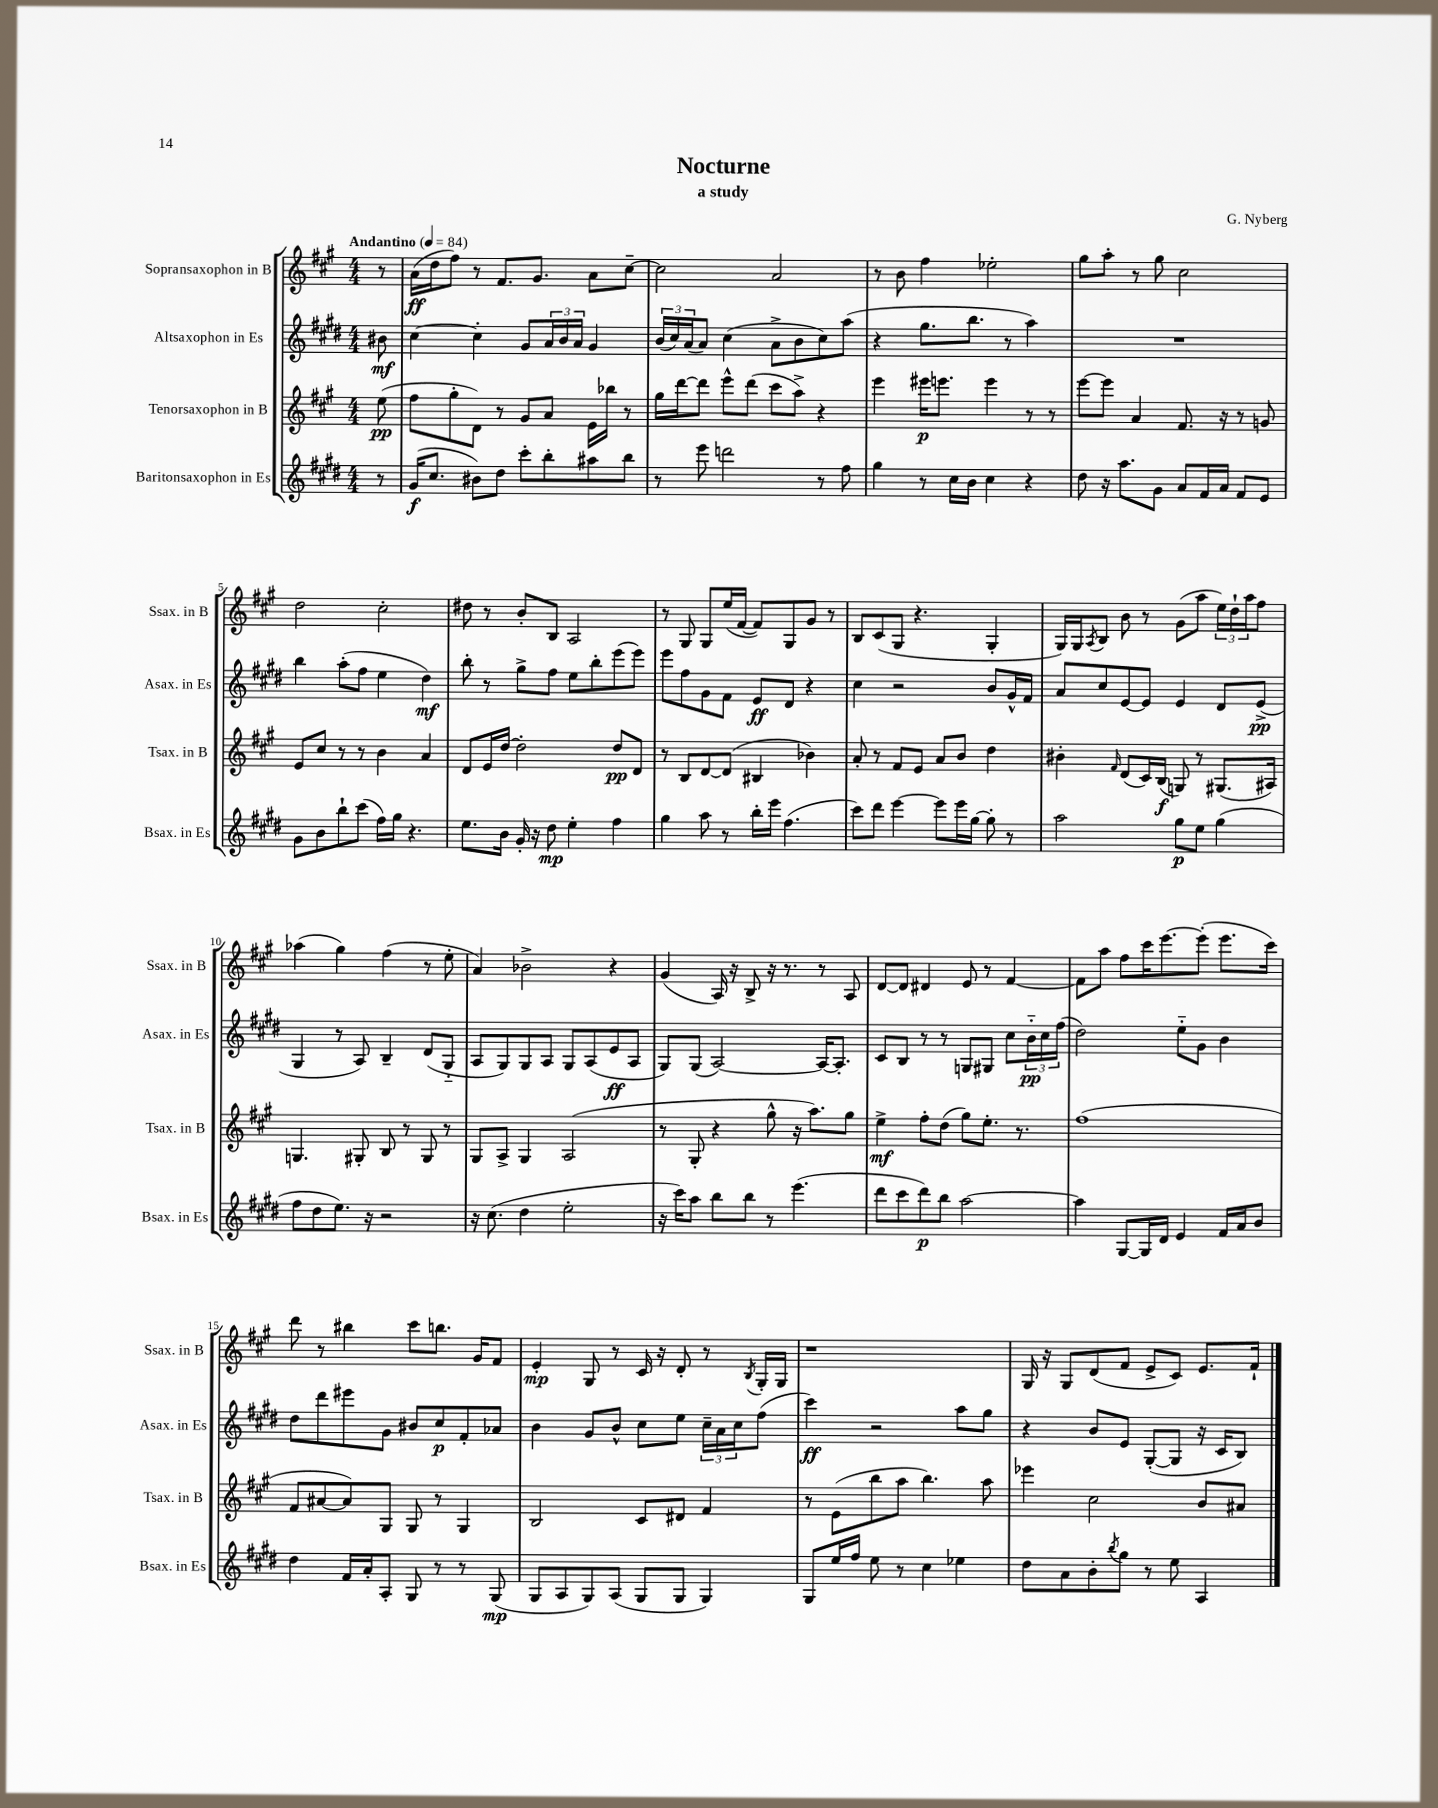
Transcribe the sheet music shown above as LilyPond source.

\header { title = "Nocturne" composer = "G. Nyberg" subtitle = "a study" }
<<
\new StaffGroup <<
\new Staff = "s0" \with { instrumentName = "Sopransaxophon in B" shortInstrumentName = "Ssax. in B" } {
    \clef treble \key a \major \numericTimeSignature \time 4/4 \partial 8 \tempo "Andantino" 4 = 84
    r8 |
    a'16\ff( d''16 fis''8) r8 fis'8. gis'8. a'8 cis''8~-- |
    cis''2 a'2 |
    r8 b'8 fis''4 ees''2-. |
    gis''8 a''8-. r8 gis''8 cis''2 |
    d''2 cis''2-. |
    dis''8 r8 b'8-. b8 a2 |
    r8 gis8 gis8 e''16( fis'16~ fis'8) gis8 gis'8 r8 |
    b8 cis'8( gis8 r4. gis4-. |
    gis16) gis16 \acciaccatura { a8 } b8 b'8 r8 gis'8( a''8 \tuplet 3/2 { e''16) d''16-! a''16 } fis''8 |
    aes''4( gis''4) fis''4( r8 e''8-. |
    a'4) bes'2-> r4 |
    gis'4( a16) r16 b8-> r16 r8. r8 a8 |
    d'8~ d'8 dis'4 e'8 r8 fis'4~ |
    fis'8 a''8 fis''8 cis'''16 e'''8.~ e'''8-.( e'''8. cis'''16) |
    d'''8 r8 bis''4 cis'''8 b''8. gis'16 fis'8 |
    e'4-.\mp gis8 r8 cis'16 r16 d'8-. r8 \acciaccatura { b8 } gis16-. gis16 |
    r1 |
    gis16 r16 gis8 d'8( fis'8 e'8-> cis'8) e'8. fis'16-! \bar "|." |
}
\new Staff = "s1" \with { instrumentName = "Altsaxophon in Es" shortInstrumentName = "Asax. in Es" } {
    \clef treble \key e \major \numericTimeSignature \time 4/4 \partial 8
    bis'8\mf |
    cis''4~ cis''4-. gis'8 \tuplet 3/2 { a'16 b'16 a'16 } gis'4 |
    \tuplet 3/2 { b'16( cis''16) a'16( } a'8) cis''4( a'8-> b'8 cis''8) a''8( |
    r4 gis''8. b''8. r8 a''4) |
    R1 |
    b''4 a''8-.( fis''8 e''4 dis''4\mf) |
    b''8-. r8 gis''8-> fis''8 e''8 b''8-. e'''8( e'''8) |
    e'''8 fis''8 gis'8 fis'8 e'8\ff dis'8 r4 |
    cis''4 r2 b'8 gis'16-^ fis'16 |
    a'8 cis''8 e'8~ e'8 e'4 dis'8 e'8->\pp( |
    gis4 r8 a8) b4-- dis'8( gis8-_ |
    a8 gis8) gis8 a8 gis8 a8( e'8\ff a8 |
    gis8) gis8( a2~) a16~ a8.-. |
    cis'8 b8 r8 r8 g8 gis8 cis''8 \tuplet 3/2 { b'16-_\pp cis''16 fis''16( } |
    dis''2) e''8-_ gis'8 b'4 |
    dis''8 dis'''8 eis'''8 gis'8 bis'8 cis''8\p fis'8-. aes'8 |
    b'4 gis'8 b'8-^ cis''8 e''8 \tuplet 3/2 { cis''16-- a'16 cis''16 } fis''8( |
    cis'''4\ff) r2 a''8 gis''8 |
    r4 b'8 e'8 gis8~-.( gis8 r16 cis'16 b8) \bar "|." |
}
\new Staff = "s2" \with { instrumentName = "Tenorsaxophon in B" shortInstrumentName = "Tsax. in B" } {
    \clef treble \key a \major \numericTimeSignature \time 4/4 \partial 8
    e''8\pp( |
    fis''8 gis''8-. d'8) r8 gis'8 a'8 e'16 bes''16 r8 |
    gis''16 d'''16~ d'''8 e'''8-^ d'''8( cis'''8 a''8->) r4 |
    e'''4 eis'''16\p e'''8. e'''4 r8 r8 |
    e'''8~ e'''8 a'4 fis'8. r16 r8 g'8 |
    e'8 cis''8 r8 r8 b'4 a'4 |
    d'8 e'16 d''16~ d''2-. d''8\pp d'8 |
    r8 b8 d'8~ d'8( bis4 bes'4) |
    a'8-. r8 fis'8 e'8 a'8 b'8 d''4 |
    bis'4-. \grace { fis'16 } d'8( cis'16) b16\f( g8) r8 gis8.( ais16) |
    g4. gis8-. b8 r8 gis8 r8 |
    gis8 a8-> gis4 a2( |
    r8 gis8-. r4 gis''8-^ r16 a''8.) gis''8 |
    e''4->\mf fis''8-. d''8( gis''8) e''8.-. r8. |
    fis''1( |
    fis'8 ais'8~ ais'8) gis8 gis8 r8 gis4 |
    b2 cis'8 dis'8 fis'4 |
    r8 e'8( b''8 a''8 b''4.) a''8 |
    ees'''4 cis''2 b'8 ais'8 \bar "|." |
}
\new Staff = "s3" \with { instrumentName = "Baritonsaxophon in Es" shortInstrumentName = "Bsax. in Es" } {
    \clef treble \key e \major \numericTimeSignature \time 4/4 \partial 8
    r8 |
    gis'16\f( cis''8. bis'8) dis''8 cis'''8-. b''8-. ais''8 b''8 |
    r8 e'''8 d'''2 r8 fis''8 |
    gis''4 r8 cis''16 b'16 cis''4 r4 |
    dis''8 r16 a''8. gis'8 a'8 fis'16 a'16 fis'8 e'8 |
    gis'8 b'8 b''8-! cis'''8( fis''16) gis''16 r4. |
    e''8. b'16 gis'16-. r16 dis''8\mp e''4-. fis''4 |
    gis''4 a''8 r8 b''16-. e'''16 fis''4.( |
    cis'''8) dis'''8 e'''4~ e'''8 e'''16 gis''16~ gis''8-. r8 |
    a''2 gis''8\p e''8 gis''4( |
    fis''8 dis''8 e''8.) r16 r2 |
    r16 cis''8.( dis''4 e''2-. |
    r16 cis'''16) a''8 b''8 b''8 r8 e'''4.( |
    dis'''8 cis'''8 dis'''8\p) b''8 a''2~ |
    a''4 gis8~ gis16 dis'16 e'4 fis'16 a'16 b'8 |
    dis''4 fis'16 a'16-. a8-. gis8 r8 r8 gis8\mp( |
    gis8 a8 gis8) a8( gis8 gis8 gis4) |
    gis8 e''16 fis''16 e''8 r8 cis''4 ees''4 |
    dis''8 a'8 b'8-. \acciaccatura { b''8 } gis''8 r8 e''8 a4 \bar "|." |
}
>>
>>
